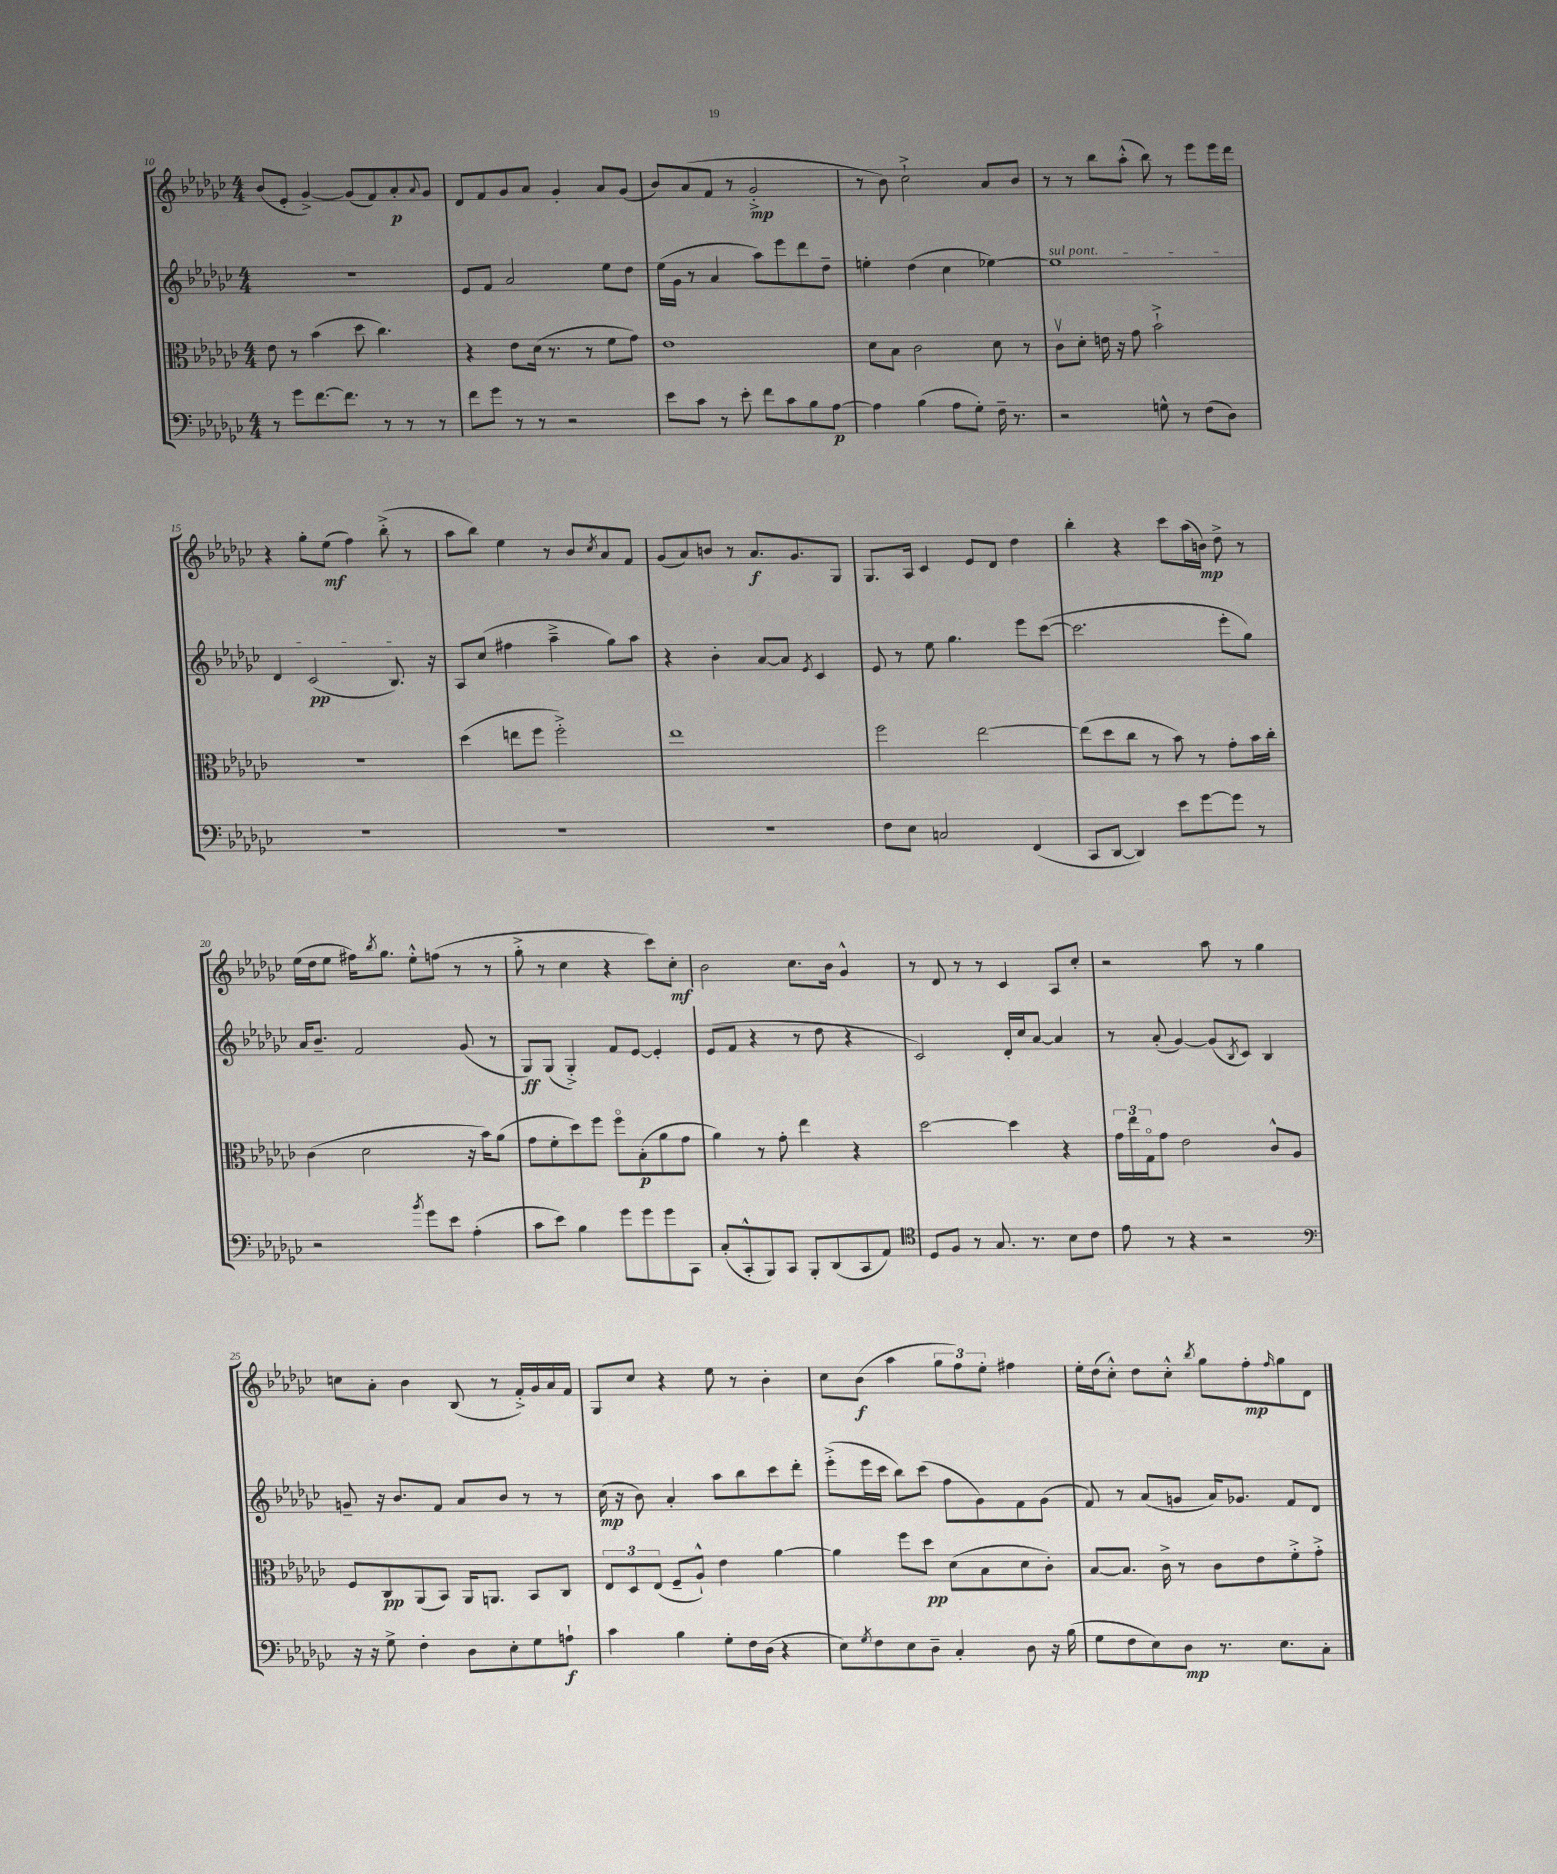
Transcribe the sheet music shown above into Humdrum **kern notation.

**kern	**kern	**kern	**kern
*staff4	*staff3	*staff2	*staff1
*clefF4	*clefC3	*clefG2	*clefG2
*k[b-e-a-d-g-c-]	*k[b-e-a-d-g-c-]	*k[b-e-a-d-g-c-]	*k[b-e-a-d-g-c-]
*M4/4	*M4/4	*M4/4	*M4/4
8r	8e-	1r	(8b-
8g-	8r	.	8e-'
[8.f	(4b-	.	[4g-^)
8.f]	.	.	.
.	8dd-	.	(8g-]
8r	4.cc-)	.	8f)
8r	.	.	8a-'
.	.	.	8qqa-
8r	.	.	8g-
=	=	=	=
8f	4r	8e-	8d-
8g-	.	8f	8f
8r	8e-	2a-	8g-
8r	(16d-	.	8a-
.	8.r	.	.
2r	.	.	4g-'
.	8r	.	.
.	8f	8ee-	8a-
.	8g-)	8dd-	(8g-
=	=	=	=
8e-	1e-	(16ee-	8b-)
.	.	16g-	.
8c-	.	8r	(8a-
8r	.	4a-	8f
8e-'	.	.	8r
8f	.	8aa-)	2g-'^
8c-	.	8eee-	.
8B-	.	8ddd-	.
[8A-	.	8dd-~	.
=	=	=	=
4A-]	8d-	4ee'	8r
.	8B-	.	8b-)
(4B-	2c-	(4dd-	2cc-`^
8A-	.	4cc-	.
8G-')	.	.	.
16F~	8d-	[4ee-)	8a-
8.r	.	.	.
.	8r	.	8b-
=	=	=	=
2r	8c-v	1ee-]	8r
.	8d-'	.	8r
.	16e	.	8bb-
.	16r	.	.
.	8g-	.	(8aa-'^^
8G^^	2b-`^	.	8bb-)
8r	.	.	8r
(8F	.	.	8eee-
8D-)	.	.	16eee-
.	.	.	16ddd-
=	=	=	=
1r	1r	4d-	4r
.	.	(2c-	8gg-'
.	.	.	(8ee-
.	.	.	4ff)
.	.	8.B-)	(8bb-'^
.	.	.	8r
.	.	16r	.
=	=	=	=
1r	(4dd-	8A-	8aa-
.	.	(8cc-	8bb-)
.	8ee	4ff#	4ee-
.	8ff	.	.
.	2ff'^)	4aa-~^	8r
.	.	.	8b-
.	.	.	8qcc-
.	.	8gg-)	8a-
.	.	8aa-	8f
=	=	=	=
1r	1ee-	4r	(8g-
.	.	.	8a-)
.	.	4b-'	8b
.	.	.	8r
.	.	[8a-	8.a-
.	.	8a-]	.
.	.	.	8.g-
.	.	8qe-	.
.	.	4c-	.
.	.	.	8G-
=	=	=	=
8F	2ff	8e-	8.G-
8E-	.	8r	.
.	.	.	16A-
2C	.	8ee-	4c-
.	.	4.gg-	.
.	[2ee-	.	8e-
.	.	.	8d-
(4FF	.	8eee-	4dd-
.	.	([8ccc-	.
=	=	=	=
8CC-	(8ee-]	2.ccc-]	4bb-'
[8DD-	8dd-	.	.
4DD-])	8cc-	.	4r
.	8r	.	.
8e-	8b-)	.	8ccc-
[8g-	8r	.	(16aa-
.	.	.	16b)
8g-]	8g-'	8eee-'	8dd-^
8r	16b-	8gg-)	8r
.	16cc-'	.	.
=	=	=	=
2r	(4c-	16a-	(16ee-
.	.	8.b-~	16dd-
.	.	.	8ee-
.	2d-	2f	16ff#)
.	.	.	8qbb-
.	.	.	8.gg-
8qb-	.	.	.
8g-	.	.	8ee-'^^
8e-	.	.	(8ff
(4A-'	16r	(8g-	8r
.	16b-)	.	.
.	(8a-	8r	8r
=	=	=	=
8c-	8g-	8G-)	8gg-'^
8e-)	8f'	(8G-	8r
4B-	8dd-)	4G-'^)	4cc-
.	8ff	.	.
8g-	8ffo	8f	4r
8g-	(8B-'	[8e-	.
8g-	8a-	4e-']	8ccc-)
8CC-	8g-	.	8cc-'
=	=	=	=
(8C-'	4a-)	(8e-	2b-
8CC-'^^	.	8f	.
8BBB-)	8r	4r	.
8CC-	8g-'	.	.
8BBB-'	4ee-	8r	8.cc-
(8DD-	.	8dd-	.
.	.	.	16b-
8CC-	4r	4r	4g-^^
8AA-)	.	.	.
=	=	=	=
*clefC4	*	*	*
8D-	[2dd-	2c-)	8r
8F	.	.	8d-
8r	.	.	8r
8.G-	.	.	8r
.	4dd-]	16d-'	4c-
8.r	.	16cc-	.
.	.	[8a-	.
8B-	4r	4a-]	8A-
8c-	.	.	8cc-'
=	=	=	=
8e-	24g-	8r	2r
.	24ee-	.	.
.	24G-o	.	.
8r	8g-	(8a-'	.
4r	2e-	[4g-)	.
2r	.	(8g-]	8aa-
.	.	8qB-	.
.	.	8c-)	8r
.	8c-^^	4B-	4gg-
.	8A-	.	.
=	=	=	=
*clefF4	*	*	*
16r	8F	8g~	8cc
16r	.	.	.
8G-^	8C-	16r	8a-'
.	.	8.b-	.
4F'	(8AA-	.	4b-
.	8BB-)	8f	.
8D-	16AA-	8a-	(8B-
.	8.AA	.	.
8E-'	.	8b-	8r
8G-	8BB-	8r	16f'^)
.	.	.	16g-
8A`	8C-	8r	16a-
.	.	.	16f
=	=	=	=
4c-	12E-	(16cc-	8G-
.	.	16r	.
.	12D-	.	.
.	.	8b-)	8cc-
.	(12E-	.	.
4B-	8F~	4a-'	4r
.	8A-`^^)	.	.
8G-'	4e-	8aa-	8ee-
16F	.	8bb-	8r
(16D-	.	.	.
4r	[4a-	8ccc-	4b-'
.	.	8ddd-'	.
=	=	=	=
8E-)	4a-]	(8eee-'^	8cc-
8qG-	.	.	.
8F	.	16eee-	(8b-
.	.	16ccc-	.
8E-	8ff	8bb-)	4aa-
8D-~	8dd-	(8ccc-	.
4C-'	(8d-	8ff	12gg-
.	.	.	12ff)
.	8B-	8g-)	.
.	.	.	12ee-'
8D-	8d-	8f	4ff#
16r	8c-')	(8g-	.
(16B-	.	.	.
=	=	=	=
8G-	[8B-	8f)	16ee-'
.	.	.	(16dd-
8F	8.B-]	8r	8cc-'^^)
8E-)	.	(8a-	8dd-
.	16c-^	.	.
8D-	8r	8g	8cc-'^^
.	.	.	8qbb-
8.r	8c-	16a-)	8gg-
.	.	8.g-	.
.	8e-	.	8ff'
8.E-	.	.	.
.	.	.	16qqff
.	8f'^	8f	8gg-
8C-'	8g-'^	8d-	8d-
==	==	==	==
*-	*-	*-	*-
